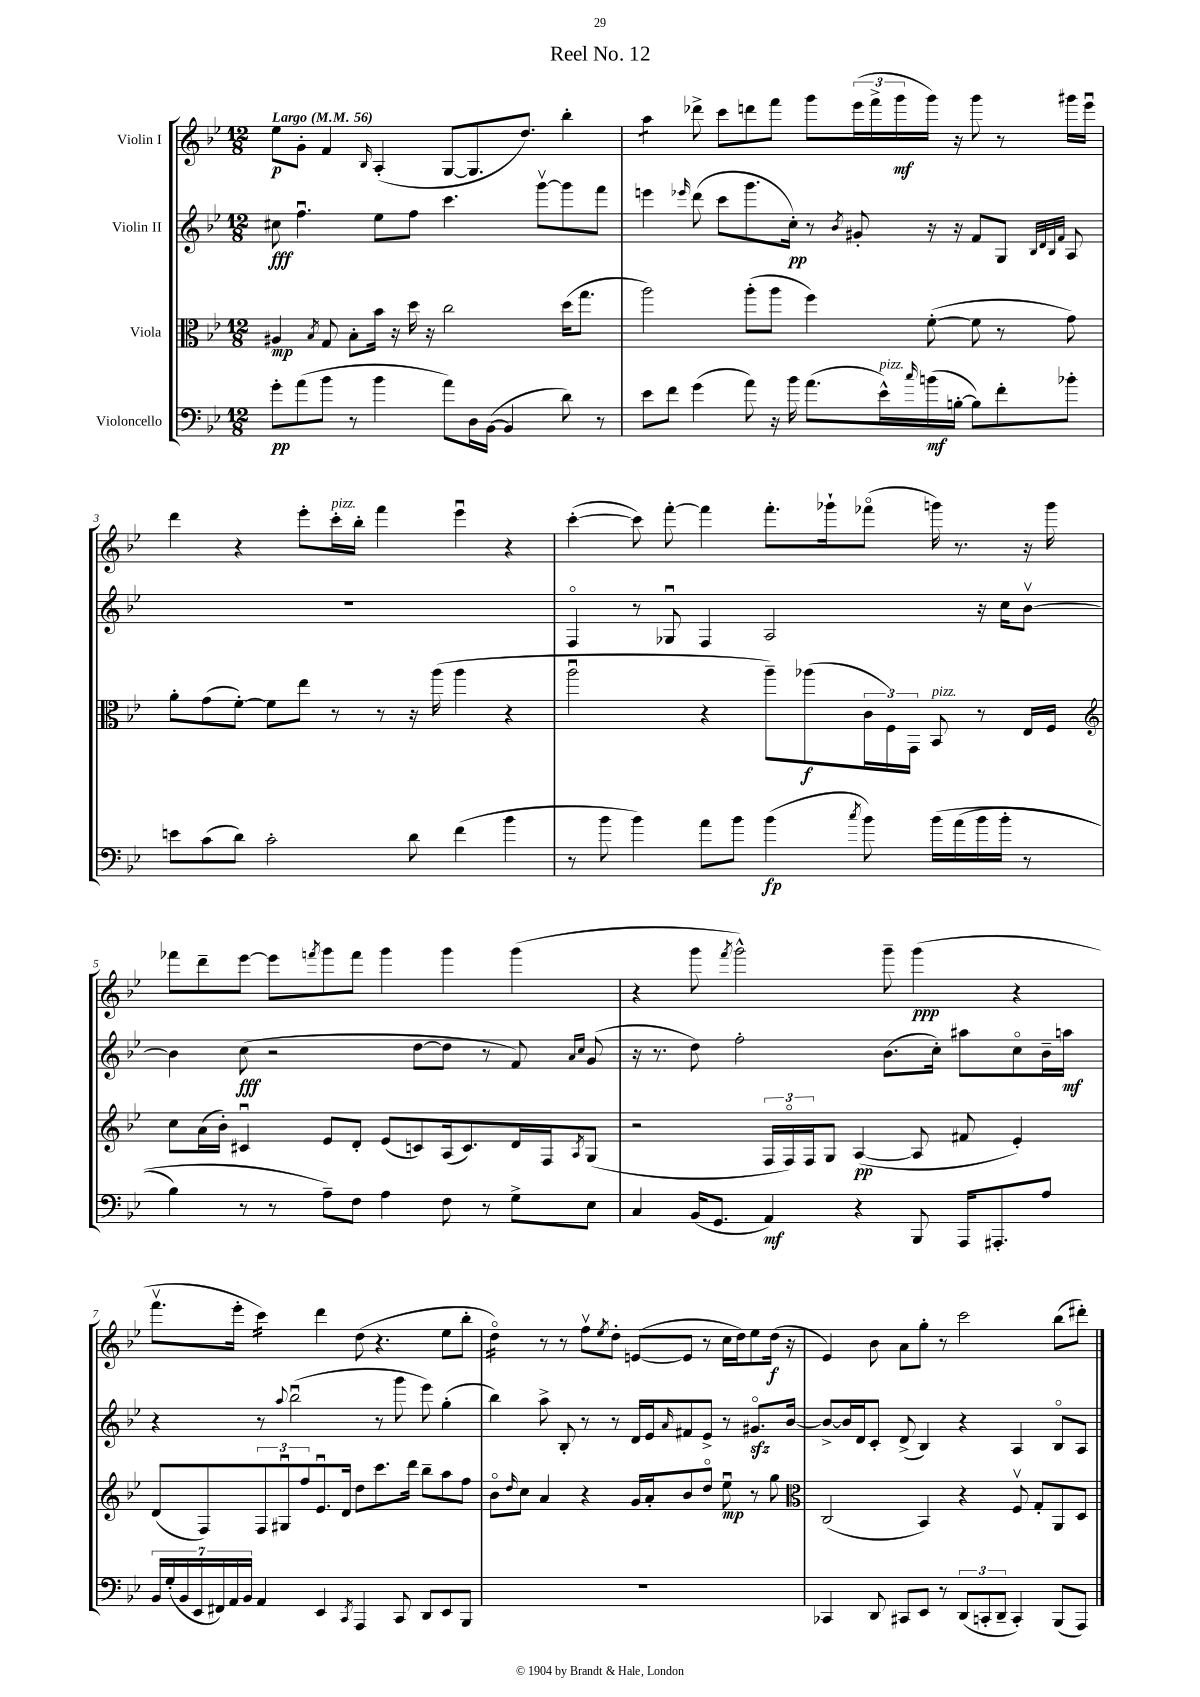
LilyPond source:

\header { title = "Reel No. 12" }
<<
\new StaffGroup <<
\new Staff = "s0" \with { instrumentName = "Violin I" } {
    \clef treble \key bes \major \numericTimeSignature \time 12/8 \tempo "Largo" 4 = 56
    ees''8\p g'8-. f'4 \grace { bes16 } a4-.( g8~ g8. d''8.) bes''4-. |
    a''4:8 des'''8-> c'''8 d'''8 f'''8 g'''8 \tuplet 3/2 { ees'''16( f'''16-> g'''16\mf } g'''16) r16 g'''8 r8 gis'''16 ees'''16\downbow |
    d'''4 r4 ees'''8-. c'''16-.^\markup { \italic "pizz." } bes''16-. f'''4 ees'''4\downbow r4 |
    c'''4~-.( c'''8) f'''8~-. f'''4 f'''8.-. ges'''16-! fes'''8\flageolet( g'''16) r8. r16 g'''16 |
    fes'''8 d'''8-- ees'''8~ ees'''8 \acciaccatura { f'''8 } g'''8 f'''8 g'''4 g'''4 g'''4( |
    r4 g'''8 \acciaccatura { f'''8 } g'''2-^) g'''8-- g'''4\ppp( r4 |
    f'''8.\upbow ees'''16-. c'''4:16) d'''4 d''8( r4. ees''8 bes''8-. |
    d''4:16\flageolet) r8 r8 f''8\upbow \acciaccatura { ees''8 } d''8-. e'8~( e'8 r8 c''16 d''16) ees''8 d''16\f( r16 |
    ees'4) bes'8 a'8 g''8-. r8 c'''2 bes''8( dis'''8-.) \bar "|." |
}
\new Staff = "s1" \with { instrumentName = "Violin II" } {
    \clef treble \key bes \major \numericTimeSignature \time 12/8
    cis''8\fff f''4.\downbow ees''8 f''8 c'''4. g'''8~\upbow g'''8 f'''8 |
    e'''4 \grace { ees'''16 } d'''8( c'''8 g'''8. c''16-.\pp) r8 \acciaccatura { bes'8 } gis'8-. r16 r16 f'8 g8 \grace { bes32 d'32 bes32 f'32 } a8 |
    R1. |
    f4\flageolet r8 ges8\downbow f4 a2 r16 c''16 bes'8~\upbow |
    bes'4 c''8\fff( r2 d''8~ d''8 r8 f'8) \grace { a'16 c''16 } g'8( |
    r16 r8. d''8) f''2-. bes'8.( c''16-.) ais''8 c''8\flageolet bes'16-- a''16\mf |
    r4 r8 \appoggiatura { a''8 } bes''2\downbow( r8 g'''8 ees'''8) g''4-.( |
    bes''4) a''8-> bes8-. r8 r8 d'16 ees'16 \grace { a'16 } fis'8 ees'8-> r8 gis'8.\flageolet\sfz bes'16~ |
    bes'8~-> bes'16 d'16 c'8-. d'8->( bes4) r4 a4 bes8\flageolet a8 \bar "|." |
}
\new Staff = "s2" \with { instrumentName = "Viola" } {
    \clef alto \key bes \major \numericTimeSignature \time 12/8
    ais4\mp \acciaccatura { bes8 } g8 bes8-. bes'16 r16 d''16 r16 c''2 d''16( g''8. |
    a''2) a''8-.( a''8 f''4) f'8~-.( f'8 r8 g'8) |
    a'8-. g'8( f'8~-.) f'8 ees''8 r8 r8 r16 a''16( a''4 r4 |
    a''2\downbow r4 a''8--) aes''8\f( \tuplet 3/2 { c'16 f16) g,16 } bes,8^\markup { \italic "pizz." } r8 ees16 f16 |
    \clef treble c''8 a'16( bes'16-.) cis'4\downbow ees'8 d'8-. ees'8( c'8) a16( c'8.) d'16 f16 \acciaccatura { a8 } g8( |
    r2 \tuplet 3/2 { f16 f16\flageolet) f16 } g8 a4~\pp( a8 fis'8 ees'4-.) |
    d'8( f8) \tuplet 3/2 { f8 gis8\downbow f''8 } ees'8.\downbow d'16 d''8 c'''8. d'''16 bes''8-- a''8 f''8 |
    bes'8\flageolet \grace { d''16 } c''8 a'4 r4 g'16 a'16-. bes'8 d''8\flageolet ees''8\downbow\mp r8 g''8 |
    \clef alto c2( bes,4) r4 f8\upbow g8-. a,8 d8 \bar "|." |
}
\new Staff = "s3" \with { instrumentName = "Violoncello" } {
    \clef bass \key bes \major \numericTimeSignature \time 12/8
    g'8-.\pp a'8( bes'8 r8 bes'4 a'8) d16 bes,16~( bes,4 d'8) r8 |
    ees'8 f'8 g'4( a'8) r16 bes'16 a'8.( ees'16-^^\markup { \italic "pizz." }) \grace { c''16 } b'16\mf( b16~-. b8) f'8-. bes'8-. |
    e'8 c'8( d'8) c'2-. d'8 f'4( bes'4 |
    r8 bes'8 bes'4) a'8 bes'8 bes'4\fp( \acciaccatura { c''8 } bes'8) bes'16\( a'16( bes'16 bes'16-. r8 |
    bes4) r8 r8 a8--\) f8 a4 f8 r8 g8-> ees8 |
    c4 bes,16( g,8. a,4\mf) r4 bes,,8 a,,16 ais,,8.-. a8 |
    \tuplet 7/4 { bes,16 g16-.( bes,16 ees,16 fis,16) a,16 bes,16 } a,4 ees,4 \acciaccatura { c,8 } a,,4 c,8 d,8 ees,8 bes,,8 |
    R1. |
    ces,4 d,8 cis,8 ees,8 r8 \tuplet 3/2 { d,8( c,8-. d,8-- } c,4-.) bes,,8( a,,8) \bar "|." |
}
>>
>>
